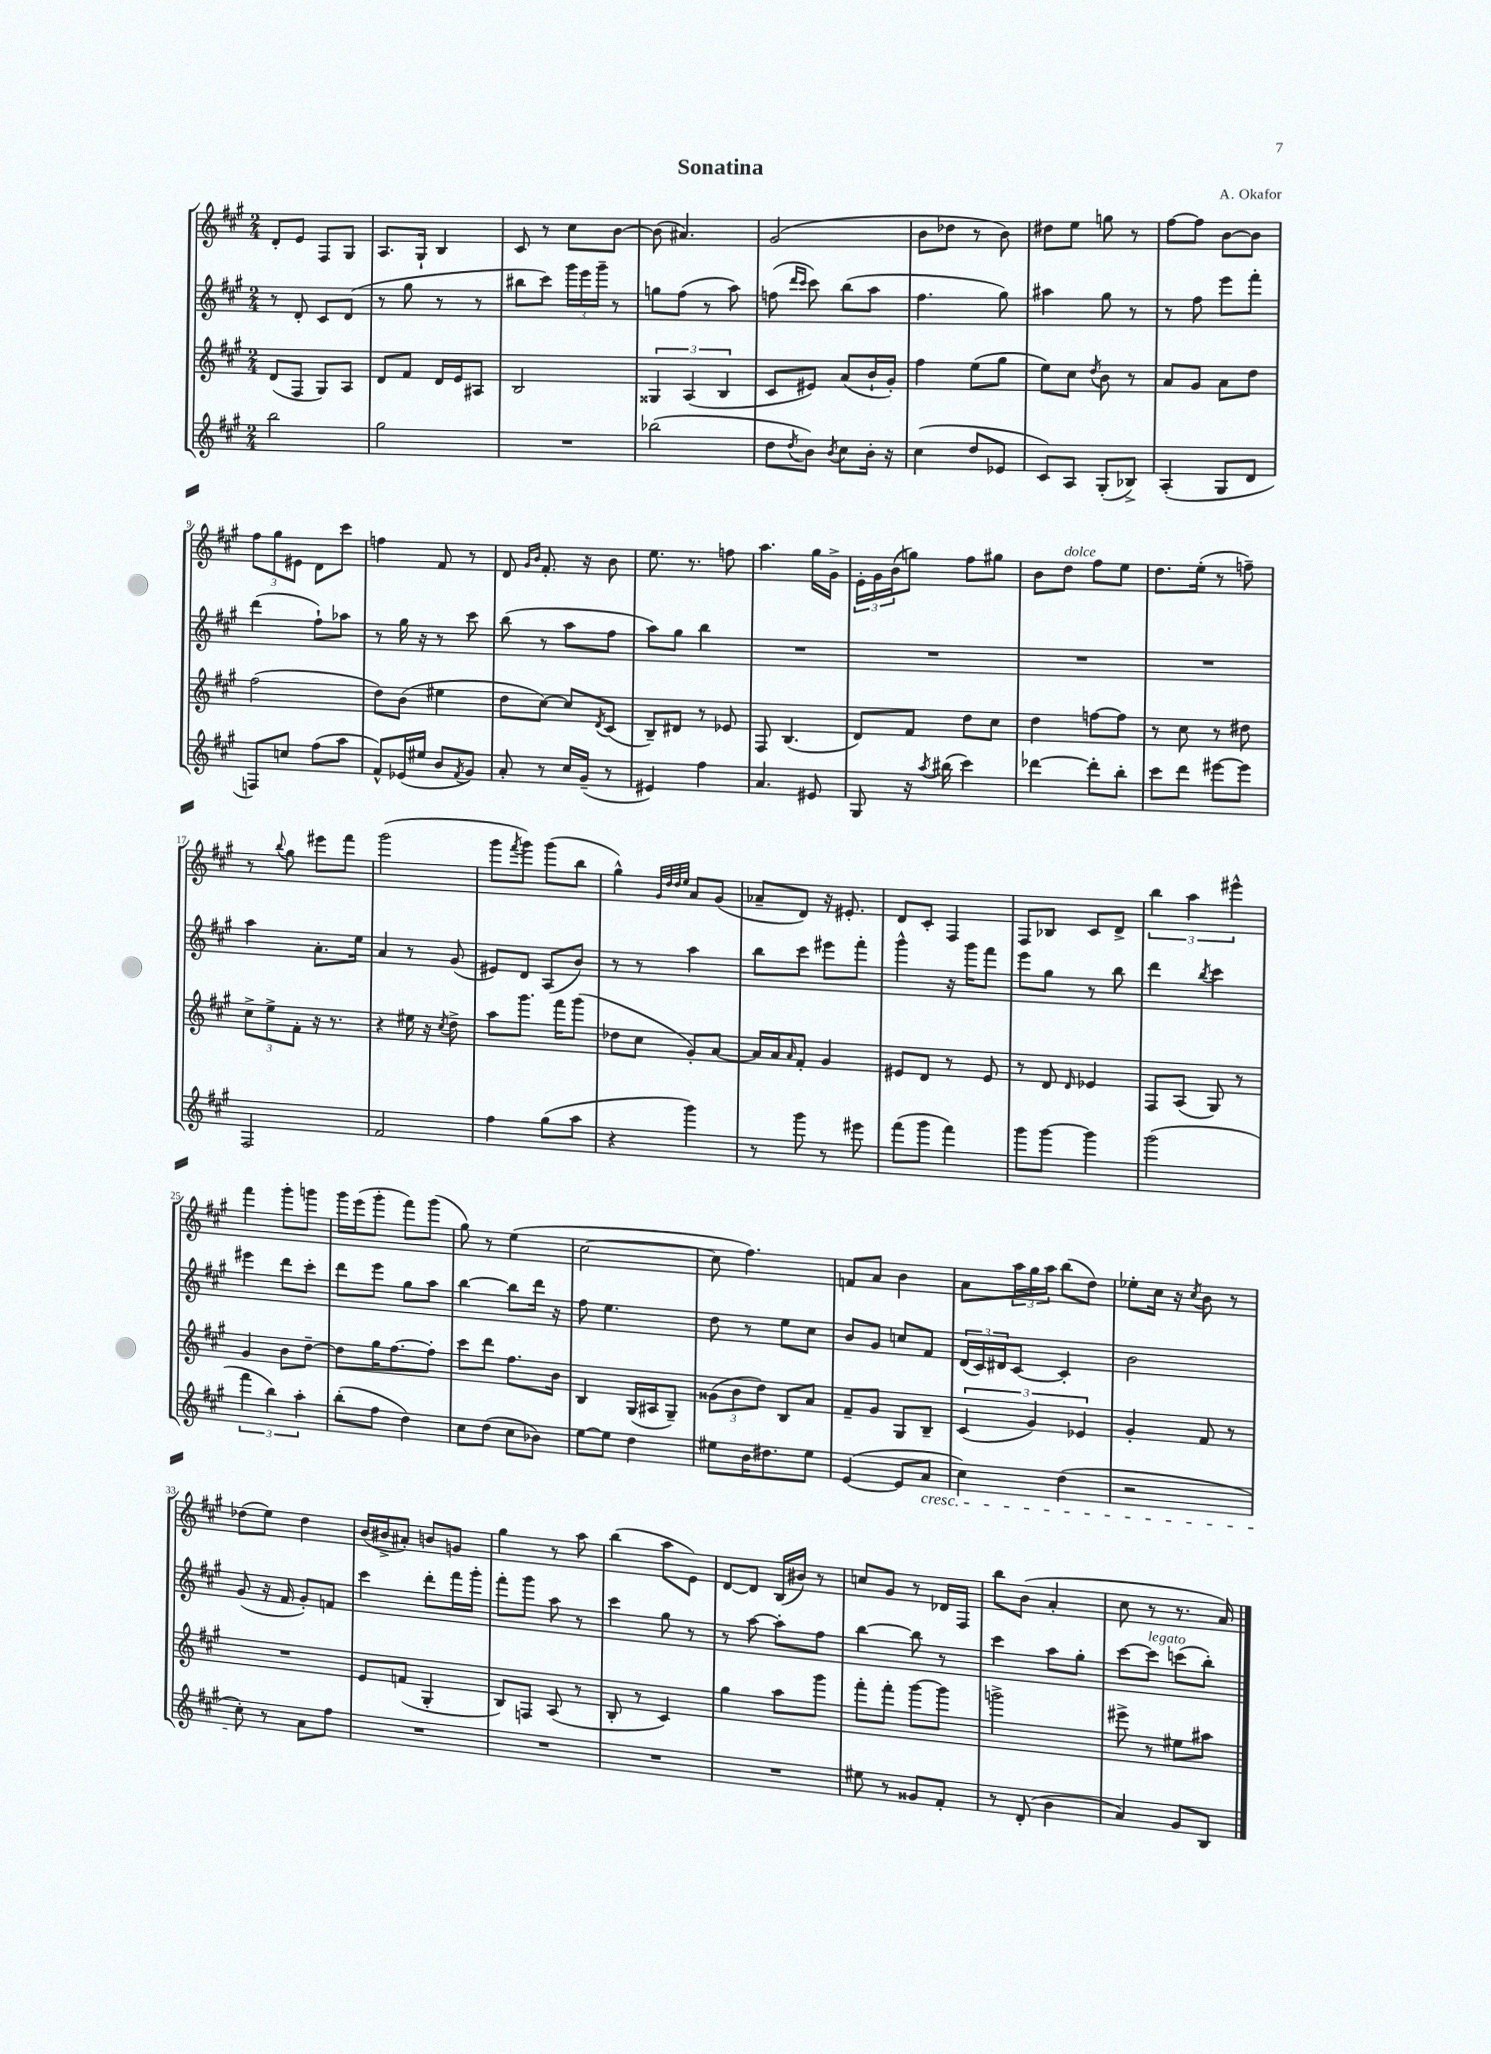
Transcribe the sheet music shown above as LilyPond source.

\header { title = "Sonatina" composer = "A. Okafor" }
<<
\new StaffGroup <<
\new Staff = "s0" {
    \clef treble \key a \major \numericTimeSignature \time 2/4
    d'8-. e'8 fis8 gis8 |
    a8. gis16-! b4 |
    cis'8 r8 cis''8 b'8~ |
    b'8( ais'4.) |
    gis'2( |
    b'8 des''8 r8 b'8) |
    dis''8 e''8 g''8 r8 |
    fis''8~ fis''8 b'8~ b'8 |
    \tuplet 3/2 { fis''8 gis''8 eis'8 } d'8 cis'''8 |
    f''4 fis'8 r8 |
    d'8 \grace { gis'16 b'16 } fis'8.-. r16 b'8 |
    e''8. r8. f''8 |
    a''4. gis''16 gis'16-> |
    \tuplet 3/2 { e'16-. gis'16 b'16( } g''8) fis''8 gis''8 |
    b'8 d''8^\markup { \italic "dolce" } fis''8 e''8 |
    d''8. e''16-.( r8 f''8--) |
    r8 \appoggiatura { b''8 } gis''8 eis'''8 fis'''8 |
    gis'''2( |
    gis'''8 \acciaccatura { fis'''8 } gis'''8) gis'''8( b''8 |
    gis''4-^) \grace { gis'32 d''32 d''32 e''32 } a'8 gis'8( |
    aes'8-- d'8) r16 eis'8.-. |
    d'8 cis'8-. fis4 |
    fis8 bes8 cis'8 d'8-> |
    \tuplet 3/2 { b''4 a''4 eis'''4-^ } |
    fis'''4 gis'''8-. g'''8 |
    gis'''16 e'''16( gis'''8-. fis'''8) gis'''8( |
    gis''8) r8 e''4( |
    cis''2~ |
    cis''8 fis''4.) |
    f'8 a'8 b'4 |
    a'8 \tuplet 3/2 { a''16 gis''16 a''16 } b''8( d''8) |
    ees''8-. cis''16 r16 \acciaccatura { cis''8 } b'8 r8 |
    des''8( e''8) des''4 |
    b'16( bis'16-> ais'8-.) b'8 g'8 |
    gis''4 r8 a''8 |
    b''4( a''8 e'8) |
    d'8~ d'8 b16( bis'16) r8 |
    c''8 gis'8 r8 des'16 fis16 |
    b''8 b'8( a'4-. |
    cis''8 r8 r8. a'16) \bar "|." |
}
\new Staff = "s1" {
    \clef treble \key a \major \numericTimeSignature \time 2/4
    r8 d'8-. cis'8 d'8( |
    r8 gis''8 r8 r8 |
    bis''8 cis'''8) \tuplet 3/2 { gis'''16 e'''16 gis'''16-- } r8 |
    g''8 fis''8( r8 a''8) |
    f''8( \grace { d'''16 cis'''16 } cis'''8) b''8( a''8 |
    fis''4. gis''8) |
    ais''4 gis''8 r8 |
    r8 fis''8 e'''8 fis'''8-. |
    d'''4( fis''8-!) aes''8 |
    r8 gis''16 r16 r8 cis'''8 |
    b''8( r8 a''8 fis''8 |
    a''8) gis''8 b''4 |
    R2 |
    R2 |
    R2 |
    R2 |
    a''4 a'8.-. e''16 |
    a'4 r8 gis'8( |
    eis'8) d'8 a8( b'8) |
    r8 r8 a''4 |
    b''8 cis'''8 eis'''8 fis'''8-. |
    gis'''4-^ r16 gis'''16 fis'''8 |
    e'''8 gis''8 r8 b''8 |
    d'''4 \acciaccatura { b''8 } cis'''4 |
    eis'''4 d'''8 cis'''8-. |
    d'''8 e'''8 gis''8 a''8 |
    b''4~ b''8 d'''16 r16 |
    fis''8 e''4. |
    d''8 r8 e''8 cis''8 |
    b'8 gis'8 c''8 fis'8 |
    \tuplet 3/2 { d'16( cis'16) dis'16 } cis'8~ cis'4-. |
    b'2 |
    gis'8( r16 fis'16 gis'8-.) f'8 |
    cis'''4 d'''8-. fis'''16 gis'''16-. |
    fis'''8-. gis'''8 a''8 r8 |
    cis'''4 gis''8 r8 |
    r8 a''8~ a''8-. fis''8 |
    b''4~ b''8 r8 |
    cis'''4 a''8 gis''8-. |
    cis'''8~ cis'''8^\markup { \italic "legato" } c'''8( b''8-.) \bar "|." |
}
\new Staff = "s2" {
    \clef treble \key a \major \numericTimeSignature \time 2/4
    d'8( fis8 gis8) a8 |
    d'8 fis'8 d'16 e'16 ais8 |
    b2 |
    \tuplet 3/2 { gisis4 a4( b4 } |
    cis'8 eis'8) a'8( b'16-! gis'16-.) |
    fis''4 e''8( gis''8 |
    e''8) cis''8 \acciaccatura { d''8 } b'8 r8 |
    a'8 gis'8 a'8 d''8 |
    fis''2( |
    d''8) b'8( eis''4 |
    d''8 cis''8~) cis''8 \acciaccatura { d'8 } cis'8( |
    b8--) dis'8 r8 ees'8 |
    fis8 b4.( |
    d'8) fis'8 d''8 cis''8 |
    d''4 f''8~ f''8 |
    r8 cis''8 r8 dis''8 |
    \tuplet 3/2 { cis''8-> e''8-> fis'8-. } r16 r8. |
    r4 eis''16 r16 \acciaccatura { cis''8 } d''8-> |
    a''8 gis'''8. fis'''16 gis'''8( |
    des''8 cis''8 gis'8-.) a'8~ |
    a'16 a'16 \grace { a'16 } fis'8-. gis'4 |
    eis'8 d'8 r8 eis'8 |
    r8 d'8 \grace { d'16 } ees'4 |
    fis8 a8( gis8) r8 |
    gis'4 b'8 d''8~-- |
    d''8 gis''16 fis''8.~ fis''8-. |
    cis'''8 d'''8 fis''8. b'16 |
    b4 gis16( ais16 gis8--) |
    \tuplet 3/2 { gisis'8( b'8 d''8) } b8 a'8 |
    fis'8-- gis'8 gis8 b8-- |
    \tuplet 3/2 { cis'4( gis'4) ees'4 } |
    gis'4-. fis'8 r8 |
    R2 |
    e'8 f'8( gis4-. |
    b8) f8 a8( r8 |
    b8-. r8 cis'4) |
    gis''4 a''8 gis'''8 |
    fis'''8-. fis'''8-. gis'''8~ gis'''8 |
    g'''2-> |
    eis'''8-> r8 eis''8 ais''8 \bar "|." |
}
\new Staff = "s3" {
    \clef treble \key a \major \numericTimeSignature \time 2/4
    b''2 |
    gis''2 |
    R2 |
    bes''2( |
    d''8 \acciaccatura { d''8 } b'8) \acciaccatura { b'8 } cis''8 b'16-. r16 |
    cis''4( d''8 ees'8 |
    cis'8) a8 gis8-.( bes8->) |
    a4-.( gis8 d'8 |
    f8) c''8 fis''8( a''8 |
    fis'8-^) ees'16( eis''16 b'8 \acciaccatura { fis'8 } gis'8) |
    a'8-. r8 cis''16 gis'16--( r8 |
    eis'4) fis''4 |
    a'4. eis'8 |
    gis8 r16 \acciaccatura { a''8 } bis''16( cis'''4) |
    des'''4~ des'''8-. b''8-. |
    cis'''8 d'''8 eis'''8~ eis'''8 |
    fis2 |
    fis'2 |
    fis''4 gis''8( a''8 |
    r4 gis'''4) |
    r8 gis'''8 r8 eis'''8 |
    fis'''8( gis'''8 fis'''4) |
    gis'''8 gis'''8~ gis'''4 |
    gis'''2( |
    \tuplet 3/2 { fis'''4 b''4) a''4-. } |
    b''8-.( fis''8 d''4) |
    cis''8 d''8( cis''8 bes'8) |
    e''8~ e''8 d''4 |
    eis''8 b'16 dis''8. eis''8 |
    e'4~( e'8 a'8\cresc |
    cis''4) d''4( |
    r2 |
    cis''8-.\!) r8 a'8 fis''8 |
    R2 |
    R2 |
    R2 |
    R2 |
    eis''8 r8 gisis'8 fis'8-. |
    r8 d'8-.( b'4 |
    a'4) gis'8 b8 \bar "|." |
}
>>
>>
